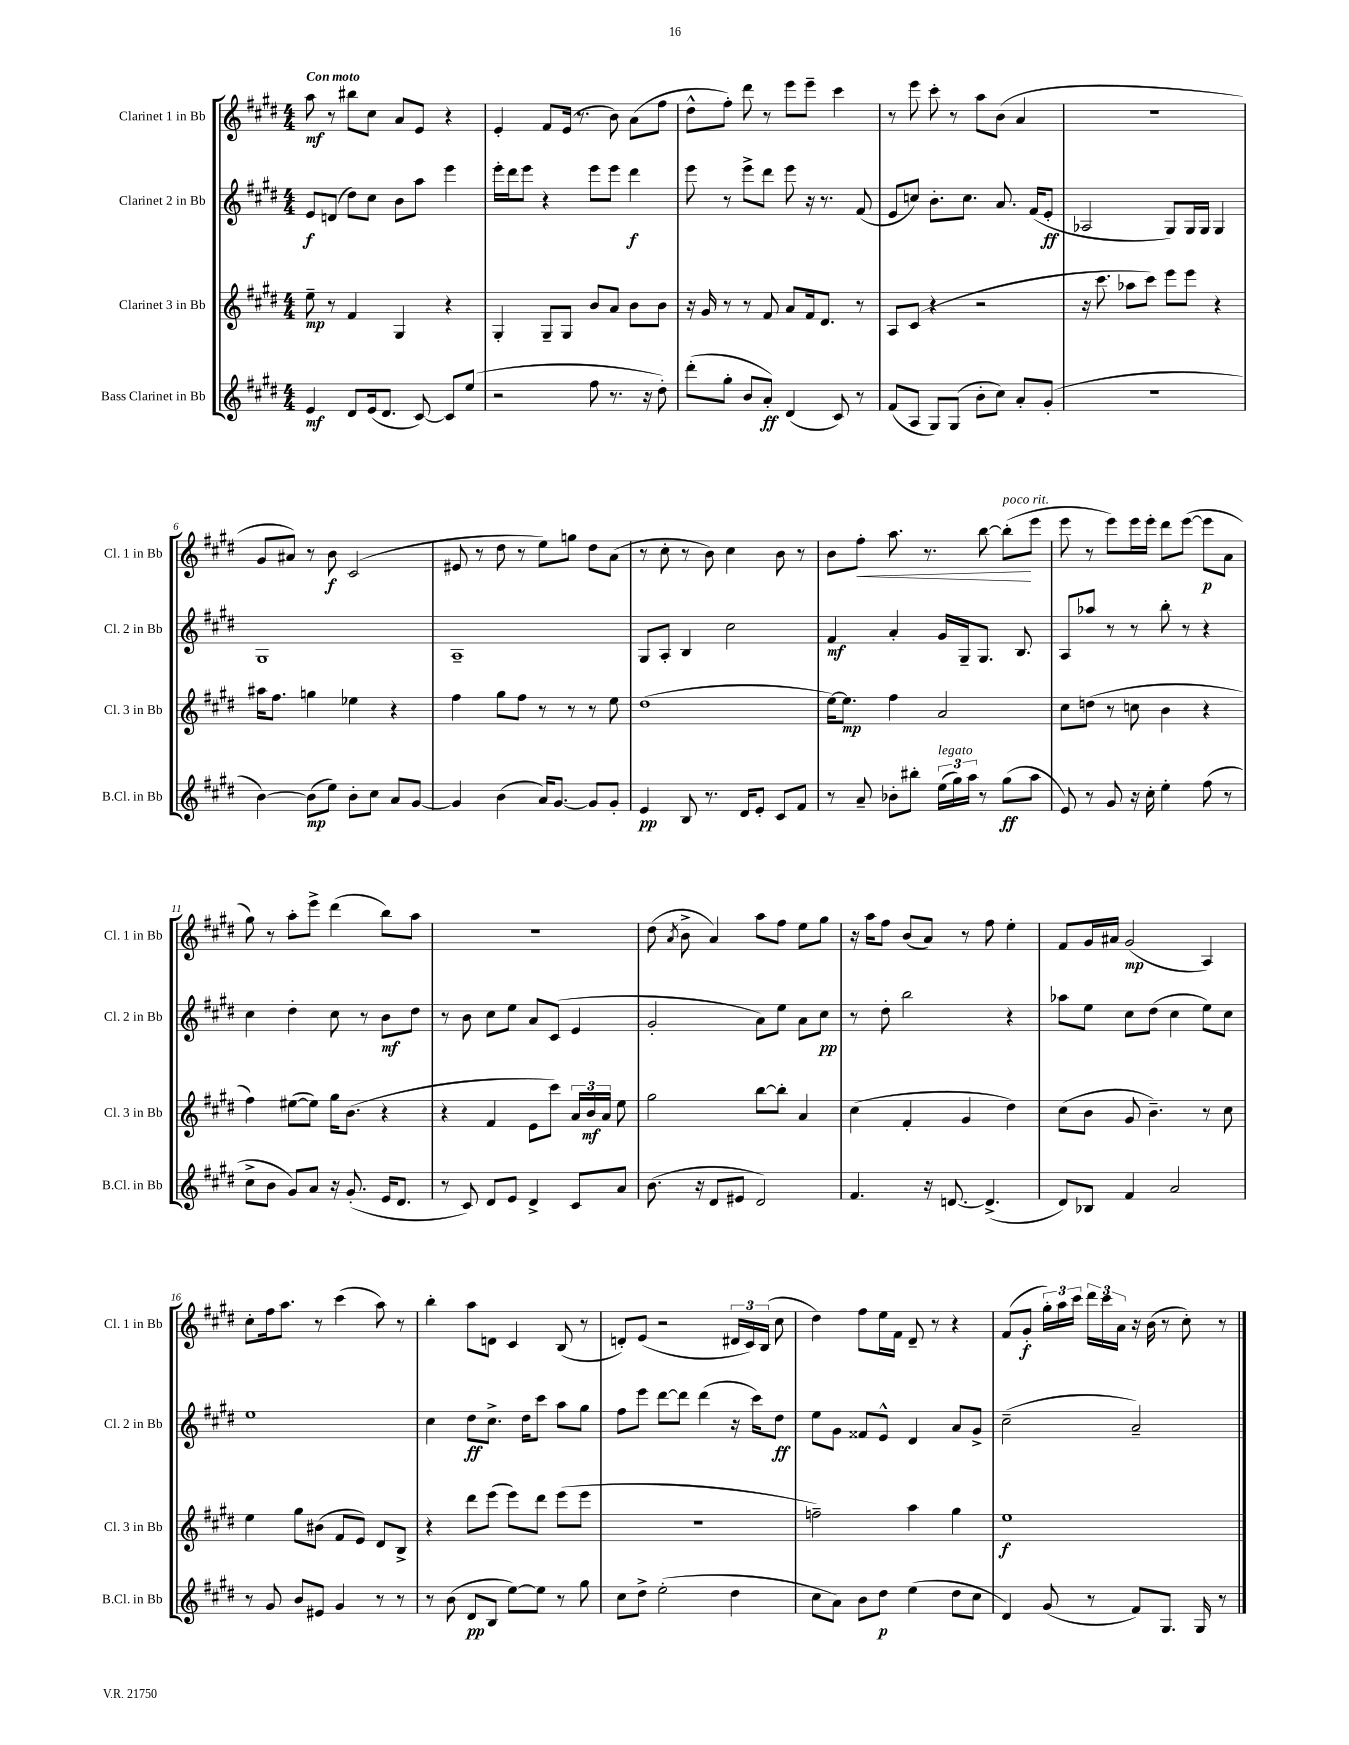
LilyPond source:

<<
\new StaffGroup <<
\new Staff = "s0" \with { instrumentName = "Clarinet 1 in Bb" shortInstrumentName = "Cl. 1 in Bb" } {
    \clef treble \key e \major \numericTimeSignature \time 4/4 \tempo "Con moto"
    \autoBeamOff a''8\mf r8 bis''8[ cis''8] a'8[ e'8] r4 |
    e'4-. fis'8[ e'16]( r8. b'8) a'8[( fis''8] |
    dis''8[-^ fis''8]-.) dis'''8 r8 e'''8[ e'''8]-- cis'''4 |
    r8 e'''8 cis'''8-. r8 a''8[ b'8]( a'4 |
    R1 |
    gis'8[ ais'8]) r8 b'8\f cis'2( |
    eis'8 r8 dis''8 r8 e''8[) g''8] dis''8[ a'8]( |
    r8 cis''8-. r8 b'8) cis''4 b'8 r8 |
    b'8[ fis''8]-.\< a''8. r8. b''8~ b''8[-.\!^\markup { \italic "poco rit." }( e'''8] |
    e'''8 r8 e'''8[) e'''16 e'''16]-. dis'''8[ e'''8]~( e'''8[\p a'8] |
    gis''8) r8 a''8[-. e'''8]-> dis'''4( b''8[) a''8] |
    r1 |
    dis''8( \acciaccatura { a'8 } b'8-> a'4) a''8[ fis''8] e''8[ gis''8] |
    r16 a''16[ fis''8] b'8[( a'8]) r8 fis''8 e''4-. |
    fis'8[ gis'16 ais'16] gis'2\mp( a4) |
    cis''8[-. fis''16 a''8.] r8 cis'''4( a''8) r8 |
    b''4-. a''8[ d'8] cis'4 b8( r8 |
    d'8[-.) e'8]( r2 \tuplet 3/2 { dis'16[ cis'16) b16]( } cis''8 |
    dis''4) fis''8[ e''16 fis'16] dis'8-- r8 r4 |
    fis'8[( gis'8]-.\f \tuplet 3/2 { gis''16[-.) a''16 cis'''16] } \tuplet 3/2 { dis'''16[ cis'''16 a'16] } r16 b'16( r8 cis''8-.) r8 \bar "|." |
}
\new Staff = "s1" \with { instrumentName = "Clarinet 2 in Bb" shortInstrumentName = "Cl. 2 in Bb" } {
    \clef treble \key e \major \numericTimeSignature \time 4/4
    \autoBeamOff e'8[\f d'8]( dis''8[) cis''8] b'8[ a''8] e'''4 |
    e'''16[-. dis'''16 e'''8] r4 e'''8[ e'''8] dis'''4\f |
    e'''8 r8 e'''8[-> dis'''8] e'''8 r16 r8. fis'8( |
    e'8[ c''8]) b'8.[-. c''8.] a'8. fis'16[( e'8]-.\ff |
    aes2 gis8[) gis16 gis16] gis4 |
    gis1 |
    a1-- |
    gis8[ a8]-. b4 cis''2 |
    fis'4\mf a'4-. gis'16[ gis16-- gis8.] b8. |
    a8[ aes''8] r8 r8 b''8-. r8 r4 |
    cis''4 dis''4-. cis''8 r8 b'8[\mf dis''8] |
    r8 b'8 cis''8[ e''8] a'8[ cis'8]( e'4 |
    gis'2-. a'8[) e''8] a'8[ cis''8]\pp |
    r8 dis''8-. b''2 r4 |
    aes''8[ e''8] cis''8[ dis''8]( cis''4 e''8[) cis''8] |
    e''1 |
    cis''4 dis''8[\ff cis''8.]-> dis''16[ cis'''8] a''8[ gis''8] |
    fis''8[ e'''8] dis'''8[~ dis'''8] dis'''4( r16 cis'''16[) dis''8]\ff |
    e''8[ gis'8] fisis'8[ e'8]-^ dis'4 a'8[ gis'8]-> |
    cis''2--( a'2--) \bar "|." |
}
\new Staff = "s2" \with { instrumentName = "Clarinet 3 in Bb" shortInstrumentName = "Cl. 3 in Bb" } {
    \clef treble \key e \major \numericTimeSignature \time 4/4
    \autoBeamOff e''8--\mp r8 fis'4 gis4 r4 |
    gis4-. gis8[-- gis8] b'8[ a'8] b'8[ b'8] |
    r16 gis'16 r8 r8 fis'8 a'8[ fis'16 dis'8.] r8 |
    a8[ cis'8]( r4 r2 |
    r16 cis'''8. aes''8[ cis'''8]) e'''8[ e'''8] r4 |
    ais''16[ fis''8.] g''4 ees''4 r4 |
    fis''4 gis''8[ fis''8] r8 r8 r8 e''8 |
    dis''1( |
    e''16[~) e''8.]\mp fis''4 a'2 |
    cis''8[ d''8]( r8 c''8 b'4 r4 |
    fis''4) eis''8[~( eis''8]) gis''16[ b'8.]( r4 |
    r4 fis'4 e'8[ cis'''8]) \tuplet 3/2 { a'16[ b'16\mf a'16] } e''8 |
    gis''2 b''8[~ b''8]-. a'4 |
    cis''4( fis'4-. gis'4 dis''4) |
    cis''8[( b'8] gis'8 b'4.--) r8 cis''8 |
    e''4 gis''8[ bis'8]( fis'8[ e'8]) dis'8[ b8]-> |
    r4 dis'''8[ e'''8]( e'''8[) dis'''8] e'''8[( e'''8] |
    R1 |
    f''2--) a''4 gis''4 |
    e''1\f \bar "|." |
}
\new Staff = "s3" \with { instrumentName = "Bass Clarinet in Bb" shortInstrumentName = "B.Cl. in Bb" } {
    \clef treble \key e \major \numericTimeSignature \time 4/4
    \autoBeamOff e'4\mf dis'8[ e'16( dis'8.] cis'8~) cis'8[ e''8]( |
    r2 fis''8 r8. r16 dis''8-.) |
    dis'''8[-.( gis''8]-. b'8[ a'8]-.\ff) dis'4( cis'8) r8 |
    fis'8[( a8] gis8[) gis8]( b'8[-. cis''8]) a'8[-. gis'8]-.( |
    R1 |
    b'4~) b'8[\mp( e''8]) b'8[-. cis''8] a'8[ gis'8]~ |
    gis'4 b'4( a'16[) gis'8.]~ gis'8[ gis'8]-. |
    e'4\pp b8 r8. dis'16[ e'8]-. cis'8[ fis'8] |
    r8 a'8-- bes'8[-. bis''8]-. \tuplet 3/2 { e''16[^\markup { \italic "legato" }( gis''16) a''16] } r8 gis''8[\ff( a''8] |
    e'8) r8 gis'8 r16 cis''16-. e''4-. fis''8( r8 |
    cis''8[-> b'8] gis'8[) a'8] r16 gis'8.-.( e'16[ dis'8.] |
    r8 cis'8) dis'8[ e'8] dis'4-> cis'8[ a'8] |
    b'8.( r16 dis'8[ eis'8] dis'2) |
    fis'4. r16 d'8.~ d'4.->( |
    dis'8[) bes8] fis'4 a'2 |
    r8 gis'8 b'8[ eis'8] gis'4 r8 r8 |
    r8 b'8( dis'8[\pp b8] e''8[~) e''8] r8 gis''8 |
    cis''8[ dis''8]-> e''2-.( dis''4 |
    cis''8[ a'8]) b'8[ dis''8]\p e''4( dis''8[ cis''8] |
    dis'4) gis'8( r8 fis'8[) gis8.] gis16 r8 \bar "|." |
}
>>
>>
